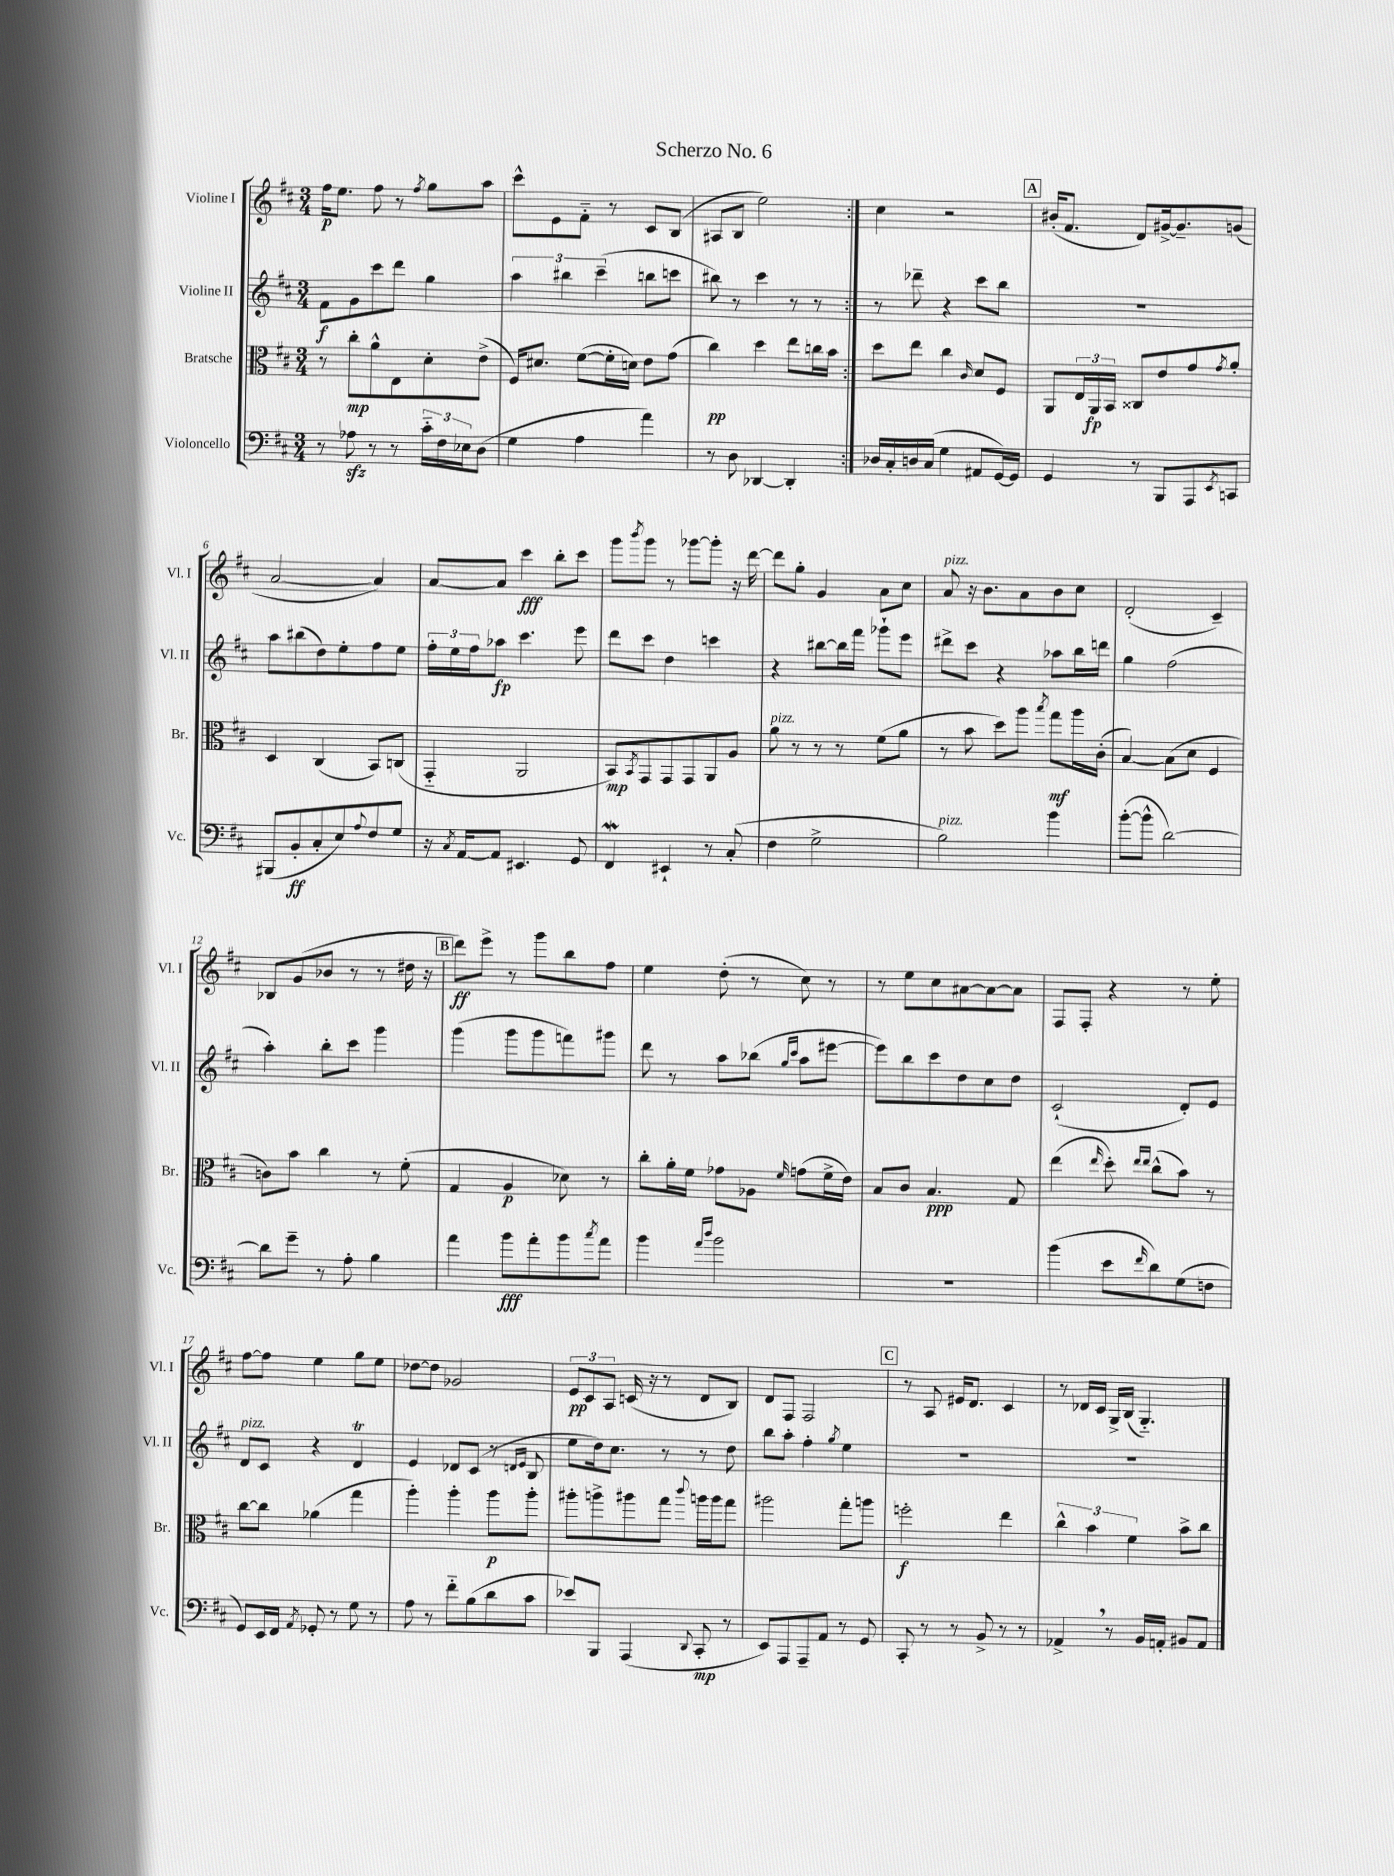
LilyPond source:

\header { title = "Scherzo No. 6" }
<<
\new StaffGroup <<
\new Staff = "s0" \with { instrumentName = "Violine I" shortInstrumentName = "Vl. I" } {
    \clef treble \key d \major \numericTimeSignature \time 3/4
    \repeat volta 2 { fis''16\p e''8. fis''8 r8 \acciaccatura { fis''8 } g''8 a''8 |
    cis'''8-^ e'8 fis'8-_ r8 cis'8 b8( |
    ais8 b8 e''2) | }
    cis''4 r2 |
    \mark \markup { \box "A" } bis'16-.( fis'8. d'8) gis'16~-> gis'8.-- g'8( |
    a'2~ a'4) |
    a'8~ a'8 cis'''4\fff b''8-. cis'''8 |
    g'''8 \acciaccatura { b'''8 } g'''8 r8 ges'''8~ ges'''8-. r16 d'''16~ |
    d'''8 g''8-. g'4 a'8 cis''8 |
    a'8^\markup { \italic "pizz." } r16 b'8. a'8 b'8 cis''8 |
    d'2-.( cis'4--) |
    bes8 g'8( bes'8 r8 r8 dis''16 r16 |
    \mark \markup { \box "B" } d'''8\ff) e'''8-> r8 g'''8 b''8 fis''8 |
    e''4 d''8-.( r8 cis''8) r8 |
    r8 e''8 cis''8 ais'8~ ais'8~ ais'8 |
    fis8 fis8-. r4 r8 e''8-. |
    fis''8~ fis''8 e''4 g''8 e''8 |
    des''8~ des''8 ges'2 |
    \tuplet 3/2 { e'8\pp cis'8 a8 } c'16( r16 r8 d'8 b8) |
    d'8 fis8 fis2 |
    \mark \markup { \box "C" } r8 a8 eis'16 d'8. cis'4 |
    r8 des'16 cis'16 g16-> b16( g4.-_) \bar "|." |
}
\new Staff = "s1" \with { instrumentName = "Violine II" shortInstrumentName = "Vl. II" } {
    \clef treble \key d \major \numericTimeSignature \time 3/4
    \repeat volta 2 { fis'8\f g'8 cis'''8 d'''8 g''4 |
    \tuplet 3/2 { a''4 bis''4 cis'''4--( } b''8 c'''8 |
    bis''8) r8 cis'''4 r8 r8 | }
    r8 des'''8-- r4 cis'''8 b''8 |
    \mark \markup { \box "A" } R2. |
    a''8 bis''8( d''8) e''8-. fis''8 e''8 |
    \tuplet 3/2 { fis''16-. e''16 fis''16 } aes''8\fp cis'''4. e'''8 |
    d'''8 cis'''8 d''4 c'''4 |
    r4 bis''8~ bis''16 fis'''16 ges'''8-! e'''8 |
    dis'''8-> cis'''8 r4 aes''8 b''16 d'''16 |
    g''4 fis''2( |
    a''4-.) b''8-. cis'''8 g'''4 |
    \mark \markup { \box "B" } g'''4( g'''8 g'''8 f'''8) gis'''8 |
    d'''8 r8 a''8 bes''8( \grace { g''16 cis'''16 } a''8 eis'''8~ |
    eis'''8) b''8 cis'''8 d''8 cis''8 d''8 |
    cis'2-!( d'8-.) e'8 |
    d'8^\markup { \italic "pizz." } cis'8 r4 d'4\trill |
    e'4 des'8 cis'8( r8 \grace { d'16 e'16 } b8 |
    e''8 d''16) cis''8. r8 r8 d''8 |
    b''8 a''8-. fis''4-. \acciaccatura { g''8 } e''4 |
    \mark \markup { \box "C" } R2. |
    R2. \bar "|." |
}
\new Staff = "s2" \with { instrumentName = "Bratsche" shortInstrumentName = "Br." } {
    \clef alto \key d \major \numericTimeSignature \time 3/4
    \repeat volta 2 { r8 cis''8-.\mp a'8-^ e8 d'8-. e'8->( |
    fis16) dis'8. fis'8~( fis'16-. d'16) e'8 g'8( |
    cis''4\pp) d''4 e''8 c''16 b'16 | }
    d''8 e''8 cis''4 \grace { cis'16 } d'8 fis8 |
    \mark \markup { \box "A" } a,8 \tuplet 3/2 { e16 a,16\fp b,16 } cisis8 e'8 g'8 \acciaccatura { g'8 } a'8-. |
    d4 cis4( b,8) c8( |
    g,4-_ a,2 |
    b,8\mp) \acciaccatura { b,8 } g,8 g,8 g,8 a,8 a8 |
    a'8^\markup { \italic "pizz." } r8 r8 r8 fis'8( a'8 |
    r8 b'8 d''8) a''8 \acciaccatura { b''8 } g''8\mf a''16 cis'16-.( |
    b4~) b8( d'8 fis4 |
    c'8) b'8 cis''4 r8 fis'8-.( |
    \mark \markup { \box "B" } g4 a4\p des'8) r8 |
    cis''8-. a'16-. fis'16 ges'8 aes8 \grace { fis'16 } g'8( fis'16-> e'16) |
    b8 cis'8 b4.\ppp g8 |
    e''4( \grace { e''16 } d''8-.) \grace { e''16 e''16 } cis''8-^( b'8) r8 |
    cis''8~ cis''8 aes'4( g''4 |
    a''4-.) a''4-. a''8\p a''8-. |
    ais''8-. a''8-> ais''8 g''8 \appoggiatura { cis'''8 } a''16 a''16 g''8 |
    ais''2 g''8-. a''8 |
    \mark \markup { \box "C" } f''2-.\f e''4 |
    \tuplet 3/2 { cis''4-^ b'4 fis'4 } b'8-> cis''8 \bar "|." |
}
\new Staff = "s3" \with { instrumentName = "Violoncello" shortInstrumentName = "Vc." } {
    \clef bass \key d \major \numericTimeSignature \time 3/4
    \repeat volta 2 { r8 aes8\sfz r8 r8 \tuplet 3/2 { cis'16-_ fis16 ees16 } d8( |
    g4 a4 a'4) |
    r8 d8 des,4~ des,4-. | }
    des16 cis16-. d16 cis16( g4 ais,8 g,16~) g,16 |
    \mark \markup { \box "A" } g,4 r8 b,,8 a,,8 \acciaccatura { e,8 } c,8 |
    bis,,8( b,8-.\ff cis8-. e8) \appoggiatura { a8 } fis8 g8 |
    r16 \acciaccatura { cis8 } a,16~ a,8 eis,4. g,8 |
    fis,4\mordent eis,4-! r8 cis8-.( |
    fis4 g2-> |
    b2^\markup { \italic "pizz." }) b'4 |
    b'8~-.( b'8-^ d'2~) |
    d'8 g'8-- r8 a8-. b4 |
    \mark \markup { \box "B" } a'4 b'8\fff a'8-. b'8 \acciaccatura { cis''8 } a'8 |
    b'4 \grace { a'16 d''16 } b'2 |
    R2. |
    b'4( e'8 \grace { fis'16 } d'8) g8( f8 |
    g,8) e,16 fis,16 \acciaccatura { a,8 } ges,8-. r8 g8 r8 |
    a8 r8 fis'8-_ b8( d'8 cis'8 |
    ees'8) b,,8 a,,4( \appoggiatura { d,8 } cis,8-.\mp r8 |
    e,8) a,,8 a,,8-- a,8 r8 g,8 |
    \mark \markup { \box "C" } cis,8-. r8 r8 b,8-> r8 r8 |
    aes,4-> \breathe r8 b,16 a,16-. bis,8 a,8 \bar "|." |
}
>>
>>
